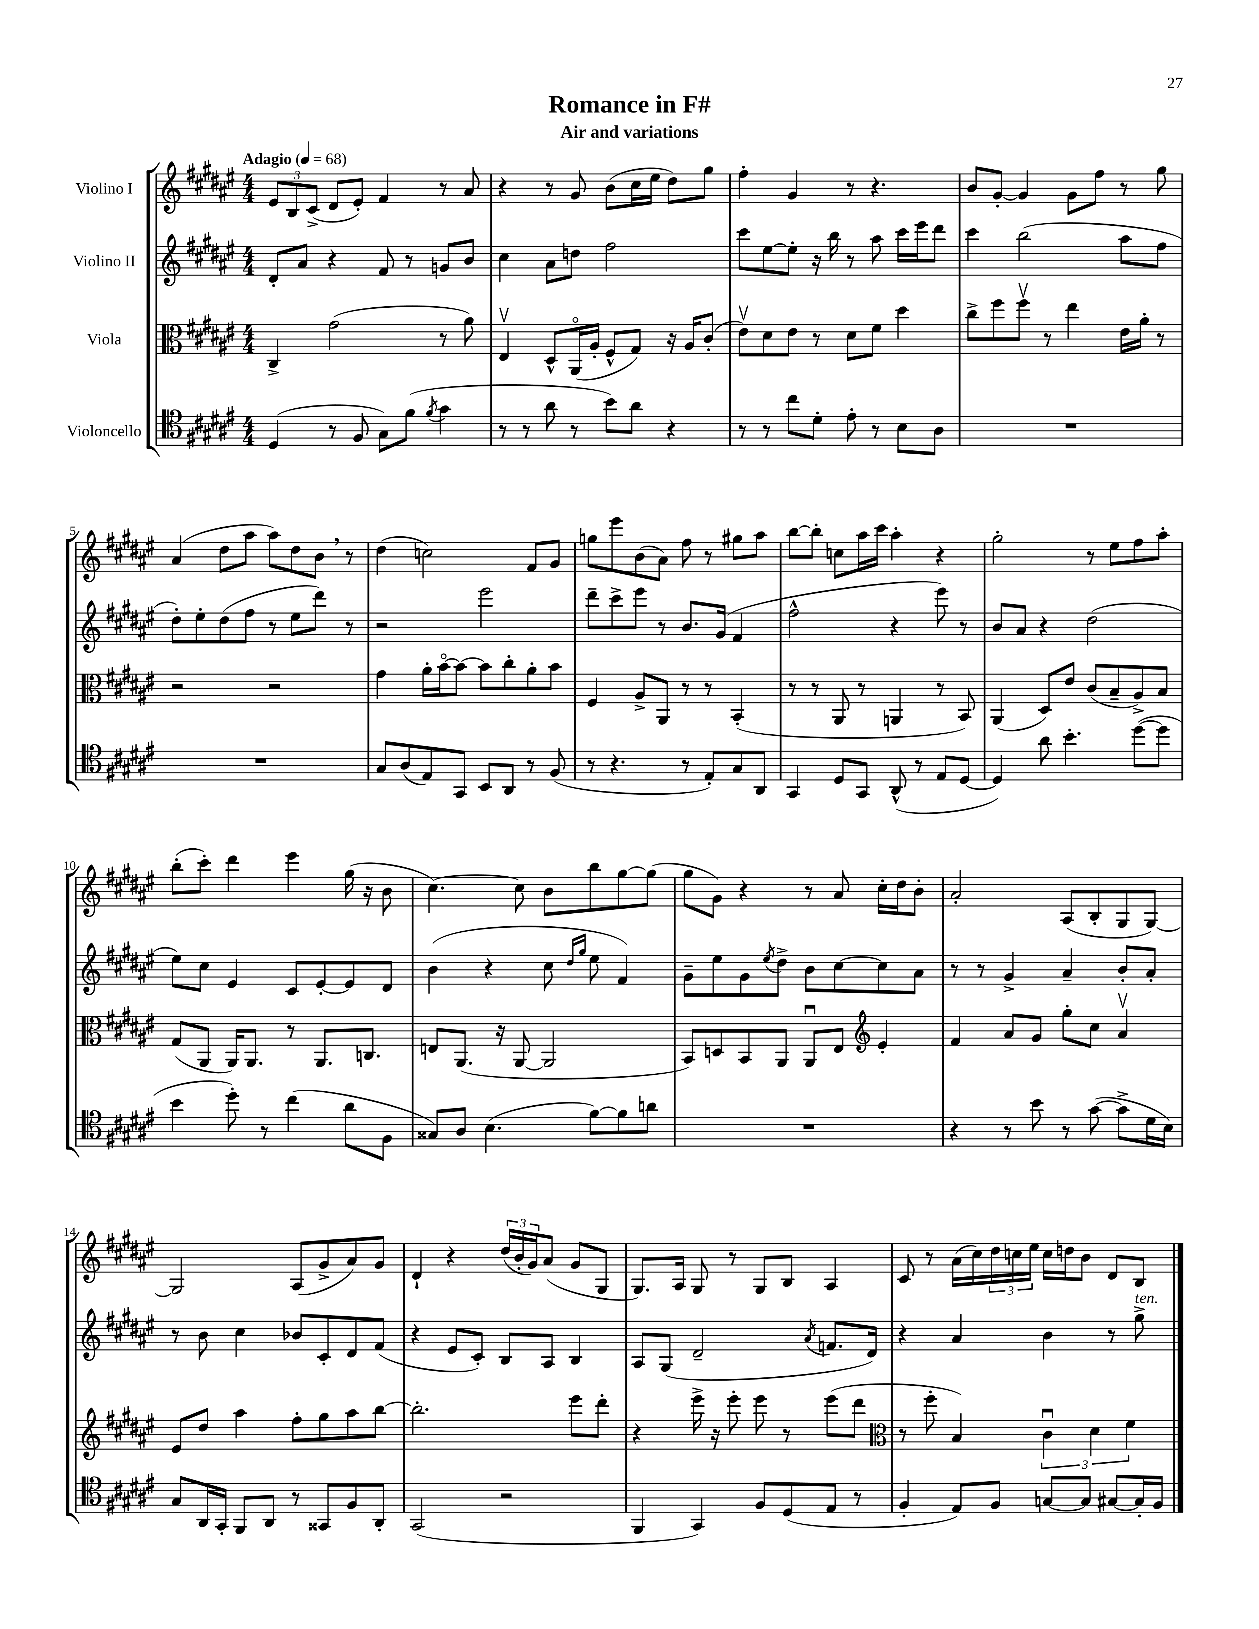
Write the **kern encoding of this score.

**kern	**kern	**kern	**kern
*staff4	*staff3	*staff2	*staff1
*clefC4	*clefC3	*clefG2	*clefG2
*k[f#c#g#d#a#e#]	*k[f#c#g#d#a#e#]	*k[f#c#g#d#a#e#]	*k[f#c#g#d#a#e#]
*M4/4	*M4/4	*M4/4	*M4/4
*MM68	*MM68	*MM68	*MM68
(4D#	4C#^	8d#'	12e#
.	.	.	12B
.	.	8a#	.
.	.	.	(12c#^
8r	(2g#	4r	8d#
8F#	.	.	8e#')
8G#)	.	8f#	4f#
(8f#	.	8r	.
8qf#	.	.	.
4g#	8r	8g	8r
.	8a#)	8b	8a#
=	=	=	=
8r	4E#v	4cc#	4r
8r	.	.	.
8a#	8D#^^	8a#	8r
8r	(16AA#o	8dd	8g#
.	16A#'	.	.
8b)	8F#^^	2ff#	(8b
8a#	8G#)	.	16cc#
.	.	.	16ee#
4r	16r	.	8dd#)
.	16A#	.	.
.	(8c#'	.	8gg#
=	=	=	=
8r	8e#v)	8ccc#	4ff#'
8r	8d#	[8ee#	.
8cc#	8e#	8ee#']	4g#
8d#'	8r	16r	.
.	.	16bb	.
8e#'	8d#	8r	8r
8r	8f#	8aa#	4.r
8B	4dd#	16ccc#	.
.	.	16eee#	.
8A#	.	8ddd#	.
=	=	=	=
1r	8cc#^	4ccc#	8b
.	8ff#	.	[8g#'
.	8ff#v	(2bb	4g#]
.	8r	.	.
.	4ee#	.	8g#
.	.	.	8ff#
.	16e#	8aa#	8r
.	16a#'	.	.
.	8r	8ff#	8gg#
=	=	=	=
1r	2r	8dd#')	(4a#
.	.	8ee#'	.
.	.	(8dd#	8dd#
.	.	8ff#	8aa#
.	2r	8r	8aa#)
.	.	8ee#	8dd#
.	.	8ddd#)	8b
.	.	8r	8r
=	=	=	=
8G#	4g#	2r	(4dd#
(8A#	.	.	.
8E#)	16a#'	.	2cc)
.	[16bo	.	.
8GG#	8b_	.	.
8BB	8b]	2eee#	.
8AA#	8cc#'	.	.
8r	8a#'	.	8f#
(8F#	8b	.	8g#
=	=	=	=
8r	4F#	8ddd#~	8gg
4.r	.	8ccc#^	8eee#
.	8A#^	8eee#	(8b
.	8AA#	8r	8a#)
8r	8r	8.b	8ff#
8E#')	8r	.	8r
.	.	(16g#	.
8G#	(4BB'	4f#	8gg#
8AA#	.	.	8aa#
=	=	=	=
4GG#	8r	2ff#^^	[8bb
.	8r	.	8bb']
8D#	8AA#	.	8cc
8GG#	8r	.	16aa#
.	.	.	16ccc#
(8AA#^^	4AA	4r	4aa#'
8r	.	.	.
8E#	8r	8eee#)	4r
[8D#	8BB)	8r	.
=	=	=	=
4D#])	(4AA#	8b	2gg#'
.	.	8a#	.
8a#	8D#)	4r	.
4.b'	8e#	.	.
.	(8c#	(2dd#	8r
.	8B~	.	8ee#
([8dd#	8A#^)	.	8ff#
8dd#]	8B	.	8aa#'
=	=	=	=
4b	(8G#	8ee#)	(8bb'
.	8AA#	8cc#	8ccc#')
8dd#')	16AA#)	4e#	4ddd#
.	8.AA#	.	.
8r	.	.	.
(4cc#	8r	8c#	4eee#
.	8.AA#	[8e#'	.
8a#	.	8e#]	(16gg#
.	8.C	.	16r
8F#	.	8d#	8b
=	=	=	=
8G##)	8E	(4b	[4.cc#)
8A#	(8.AA#	.	.
(4.B	.	4r	.
.	16r	.	.
.	[8AA#	.	8cc#]
.	2AA#]	8cc#	8b
.	.	16qqdd#	.
.	.	16qqgg#	.
[8f#)	.	8ee#	8bb
8f#]	.	4f#)	[8gg#
8a	.	.	(8gg#]
=	=	=	=
1r	8BB)	8g#~	8gg#
.	8D	8ee#	8g#)
.	8BB	8g#	4r
.	.	8qee#	.
.	8AA#	8dd#^	.
.	8AA#u	8b	8r
.	8E#	[8cc#	8a#
*	*clefG2	*	*
.	4e#'	8cc#]	16cc#'
.	.	.	16dd#
.	.	8a#	8b'
=	=	=	=
4r	4f#	8r	2a#'
.	.	8r	.
8r	8a#	4g#^	.
8b	8g#	.	.
8r	8gg#'	4a#~	(8A#
([8g#	8cc#	.	8B'
8g#^]	4a#v	8b'	8G#
16d#	.	8a#'	[8G#)
16B)	.	.	.
=	=	=	=
8G#	8e#	8r	2G#]
16AA#	8dd#	8b	.
16GG#'	.	.	.
8FF#	4aa#	4cc#	.
8AA#	.	.	.
8r	8ff#'	8b-	(8A#
8GG##	8gg#	8c#'	8g#^
8F#	8aa#	8d#	8a#)
8AA#'	[8bb	(8f#	8g#
=	=	=	=
(2GG#	2.bb']	4r	4d#`
.	.	8e#	4r
.	.	8c#')	.
2r	.	8B	(24dd#
.	.	.	24b'
.	.	.	24g#)
.	.	8A#	(8a#
.	8eee#	4B	8g#
.	8ddd#'	.	8G#
=	=	=	=
4FF#	4r	8A#	8.G#)
.	.	(8G#	.
.	.	.	16A#
4GG#)	16eee#^	2d#~	8G#
.	16r	.	.
.	8eee#'	.	8r
8F#	8eee#	.	8G#
(8D#	8r	.	8B
.	.	8qa#	.
8E#	(8eee#	8.f	4A#
8r	8ddd#	.	.
.	.	16d#)	.
=	=	=	=
*	*clefC3	*	*
4F#'	8r	4r	8c#
.	8ff#'	.	8r
8E#)	4B)	4a#	(16a#
.	.	.	16cc#)
8F#	.	.	24dd#
.	.	.	24cc
.	.	.	24ee#
[8G	6c#u	4b	16cc
.	.	.	16dd
8G]	.	.	8b
.	6d#	.	.
[8G#	.	8r	8d#
.	6f#	.	.
16G#']	.	8gg#^	8B
16F#	.	.	.
==	==	==	==
*-	*-	*-	*-
